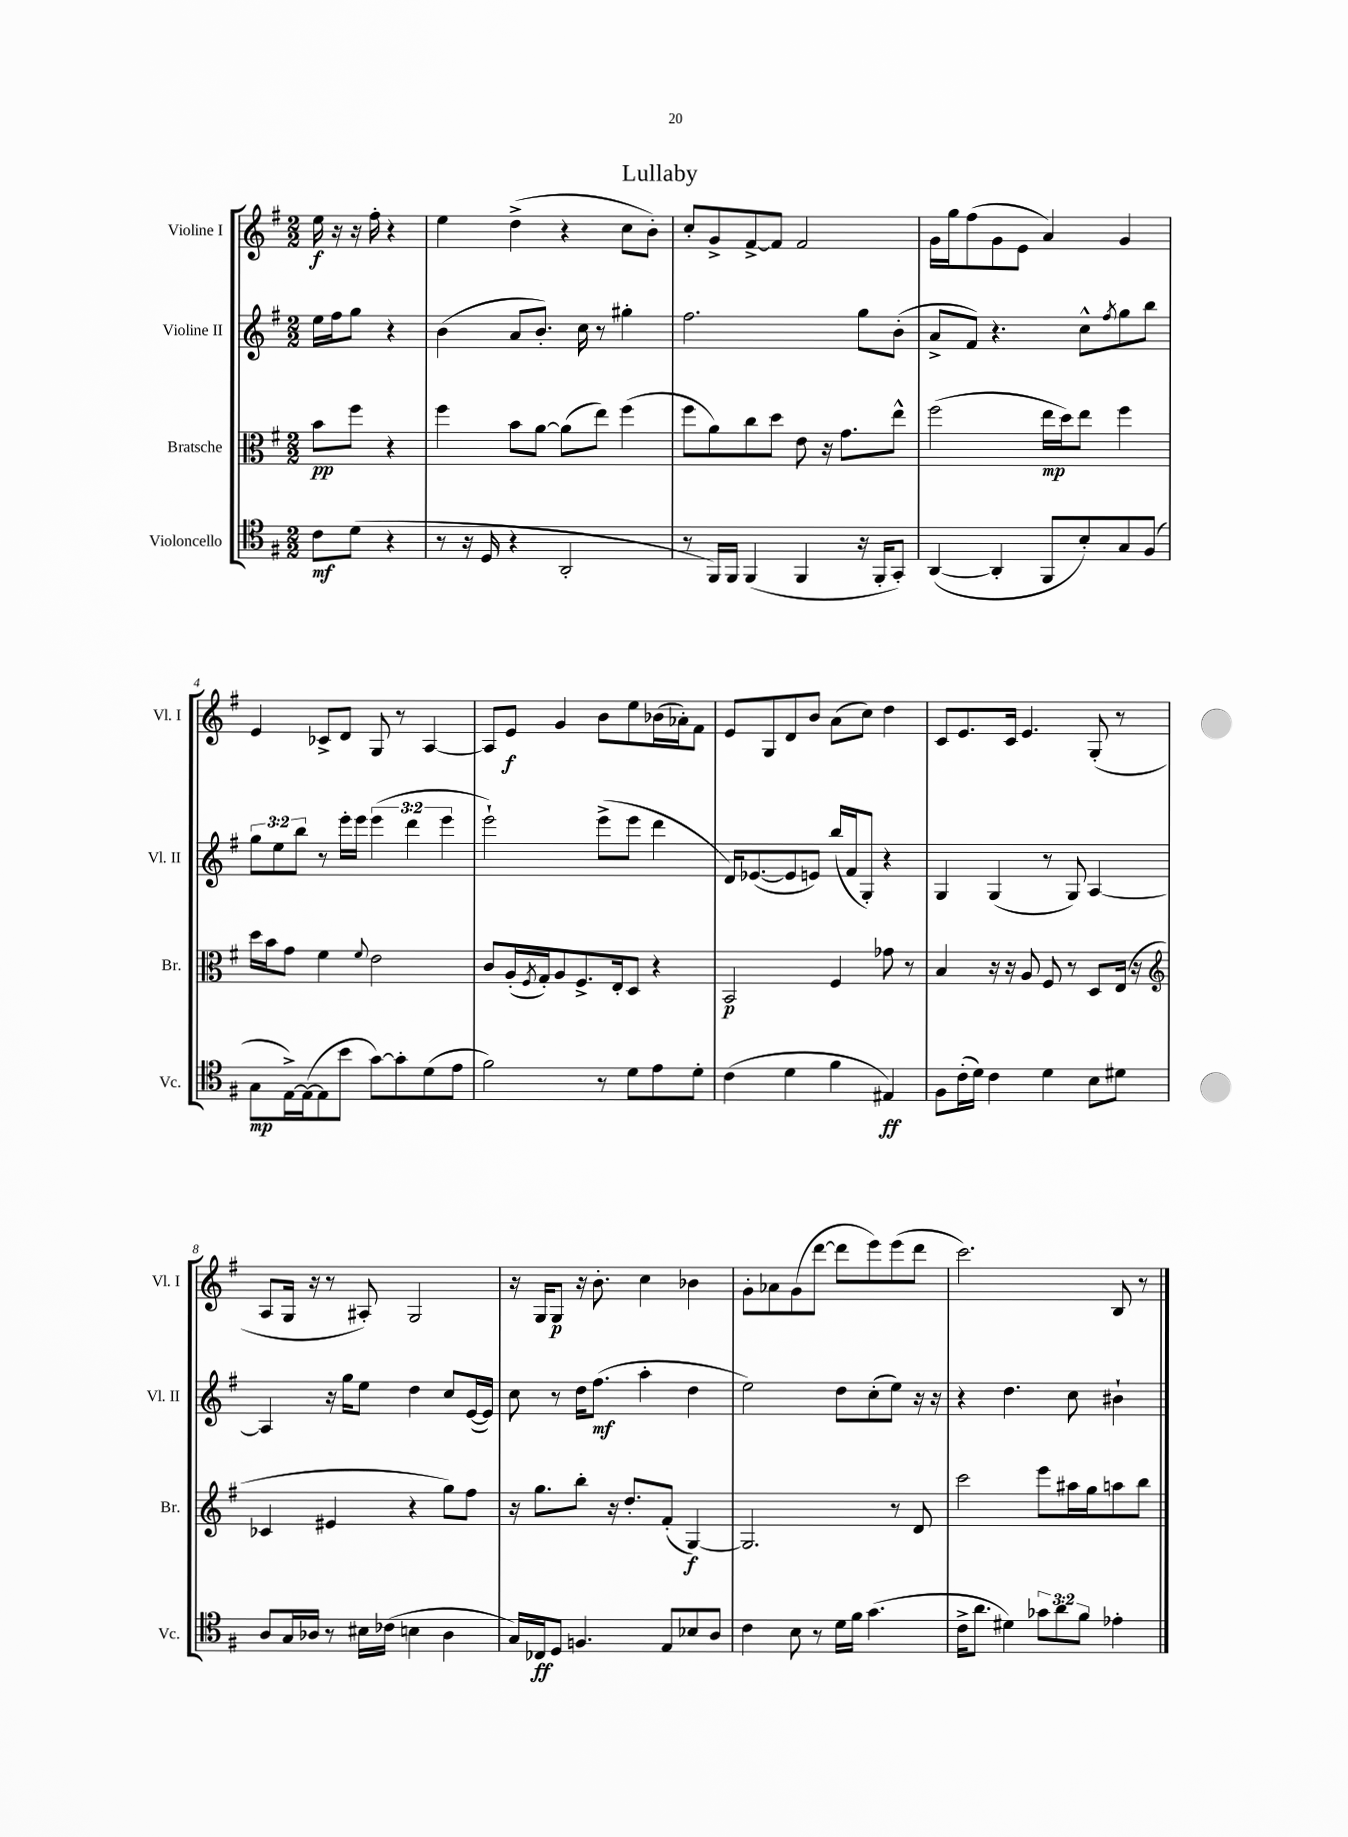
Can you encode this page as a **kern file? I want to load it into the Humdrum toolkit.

**kern	**kern	**kern	**kern
*staff4	*staff3	*staff2	*staff1
*clefC4	*clefC3	*clefG2	*clefG2
*k[f#]	*k[f#]	*k[f#]	*k[f#]
*M2/2	*M2/2	*M2/2	*M2/2
8c\L	8b\L	16ee\LL	16ee\
.	.	16ff#\J	16r
(8d\J	8ff#\J	8gg\J	16r
.	.	.	16ff#'\
4r	4r	4r	4r
=	=	=	=
8r	4ff#\	(4b\	4ee\
16r	.	.	.
16D/	.	.	.
4r	8b\L	8a/L	(4dd^\
.	[8a\J	8.b'/J)	.
2AA'/	(8a\]L	.	4r
.	.	16cc\	.
.	8ee\J)	8r	.
.	(4ff#\	4gg#'\	8cc\L
.	.	.	8b'\J)
=	=	=	=
8r	8ff#\L	2.ff#\	8cc'/L
16FF#/LL)	8a\)	.	8g^/
16FF#/JJ	.	.	.
(4FF#/	8cc\	.	[8f#^/
.	8dd\J	.	8f#/]J
4FF#/	8e\	.	2f#/
.	16r	.	.
.	8.g\L	.	.
16r	.	8gg\L	.
16FF#'/LK	.	.	.
8GG'/J)	8ee^^\J	(8b'\J	.
=	=	=	=
([4AA/	(2ff#\	8a^/L	16g\LL
.	.	.	16gg\J
.	.	8f#/J)	(8ff#\
4AA'/]	.	4.r	8g\
.	.	.	8e\J
8FF#/L	16ee\LL	.	4a/)
.	16dd\J)	.	.
8B'/)	8ee\J	8cc^^\L	.
.	.	8qff#/	.
8G/	4ff#\	8gg\	4g/
(8F#/J	.	8bb\J	.
=	=	=	=
8G\L	16dd\LL	12gg\L	4e/
.	16b\J	.	.
.	.	12ee\	.
[16E^\L)	8g\J	.	.
.	.	12bb\J	.
(16E\_J	.	.	.
8E\]	4f#\	8r	8c-^/L
8b\J	.	16eee'\LL	8d/J
.	.	16eee\JJ	.
.	8qqf#/	.	.
[8g\L)	2e\	(6eee\	8G/
8g'\]	.	.	8r
.	.	6ddd\	.
(8d\	.	.	[4A/
.	.	6eee\	.
8e\J	.	.	.
=	=	=	=
2f#\)	8c/L	2eee`\)	8A/]L
.	(16A'/L	.	8e/J
.	8qF#/	.	.
.	16G'/J)	.	.
.	8A/	.	4g/
.	8.F#^/	.	.
8r	.	(8eee^\L	8b\L
.	16E'/k	.	.
8d\L	8D/J	8eee\J	8ee\
8e\	4r	4ddd\	(16b-\L
.	.	.	16a-'\J)
8d'\J	.	.	8f#\J
=	=	=	=
(4c\	2BB/	16d/LK)	8e/L
.	.	([8.e-/	.
.	.	.	8G/
4d\	.	8e-/]	8d/
.	.	8e/J)	8b/J
4f#\	4F#/	(16bb/LL	(8a\L
.	.	16f#/J	.
.	.	8G'/J)	8cc\J)
4E#/)	8g-\	4r	4dd\
.	8r	.	.
=	=	=	=
8F#\L	4B/	4G/	8c/L
(16c'\L	.	.	8.e/
16d\JJ)	.	.	.
4c\	16r	(4G/	.
.	16r	.	16c/Jk
.	8A/	.	4.e/
4d\	8F#/	8r	.
.	8r	8G/)	.
8B\L	8D/L	[4A/	(8G'/
8d#\J	(16E/Jk	.	8r
.	16r	.	.
=	=	=	=
*	*clefG2	*	*
8A/L	4c-/	4A/]	8A/L
16G/L	.	.	16G/Jk
16A-/JJ	.	.	16r
8r	4e#/	16r	8r
.	.	16gg\LK	.
16B#\LL	.	8ee\J	8A#'/)
(16c-\JJ	.	.	.
4B\	4r	4dd\	2G/
4A-\	8gg\L)	8cc/L	.
.	8ff#\J	([16e/L	.
.	.	16e/]JJ)	.
=	=	=	=
16G/LL)	16r	8cc\	16r
16C-/J	8.gg\L	.	16G/LK
8D/J	.	8r	8G/J
4.F/	8bb'\J	16dd\LK	16r
.	.	(8.ff#\J	8.b'\
.	16r	.	.
.	8.dd'/L	.	.
.	.	4aa'\	4cc\
8E/L	(8f#'/J	.	.
8B-/	[4G/)	4dd\	4b-\
8A/J	.	.	.
=	=	=	=
4c\	2.G/]	2ee\)	8g'\L
.	.	.	8a-\
8B\	.	.	(8g\
8r	.	.	[8ddd\J
16d\LL	.	8dd\L	8ddd\]L
16f#\JJ	.	.	.
(4.g\	.	(8cc'\	8eee\)
.	8r	8ee\J)	(8eee\
.	8d/	16r	8ddd\J
.	.	16r	.
=	=	=	=
16c^\LK	2ccc\	4r	2.ccc\)
8.a\J	.	.	.
4d#\)	.	4.dd\	.
12g-\L	8eee\L	.	.
12a\	.	.	.
.	16aa#\L	8cc\	.
12f#\J	.	.	.
.	16gg\J	.	.
4e-'\	8aa\	4b#`\	8B/
.	8bb\J	.	8r
==	==	==	==
*-	*-	*-	*-
